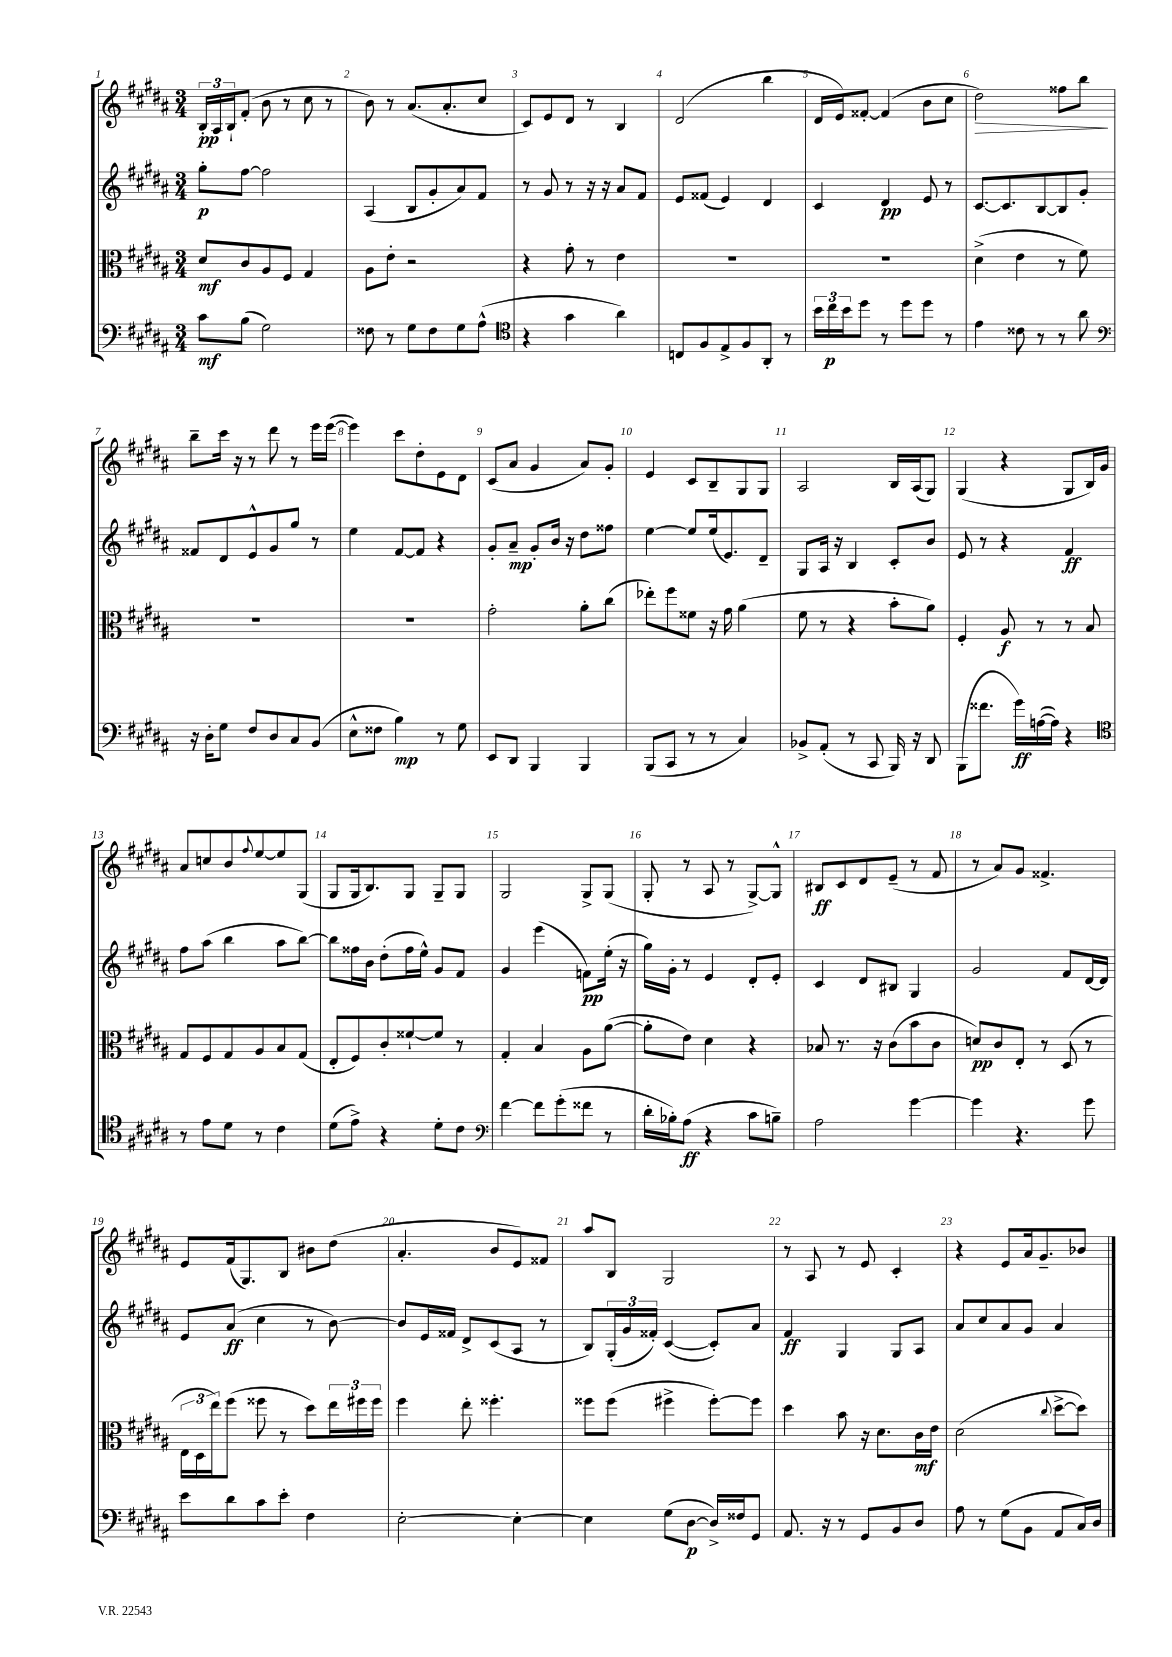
<<
\new StaffGroup <<
\new Staff = "s0" {
    \clef treble \key b \major \numericTimeSignature \time 3/4
    \tuplet 3/2 { b16-.\pp ais16 b16-! } fis'8-.( b'8 r8 cis''8 r8 |
    b'8) r8 ais'8.( ais'8.-. cis''8 |
    cis'8) e'8 dis'8 r8 b4 |
    dis'2( b''4 |
    dis'16 e'16) fisis'8~-. fisis'4( b'8 cis''8 |
    dis''2\>) fisis''8 b''8\! |
    b''8-- cis'''16 r16 r8 dis'''8 r8 e'''16 e'''16~( |
    e'''4) cis'''8 dis''8-. e'8 dis'8 |
    cis'8( ais'8 gis'4 ais'8) gis'8-. |
    e'4 cis'8 b8-- gis8 gis8 |
    ais2 b16 ais16( gis8) |
    gis4( r4 gis8 b16) gis'16 |
    ais'8 c''8 b'8 \appoggiatura { fis''8 } e''8~ e''8 gis8( |
    gis8 gis16 b8.) gis8 gis8-- gis8 |
    gis2 gis8-> gis8( |
    gis8-. r8 ais8 r8 gis8~->) gis8-^ |
    bis8\ff cis'8 dis'8 e'8--( r8 fis'8 |
    r8 ais'8) gis'8 fisis'4.-> |
    e'8 fis'16( gis8.) b8 bis'8 dis''8( |
    ais'4.-. b'8 e'8) fisis'8 |
    ais''8 b8 gis2 |
    r8 ais8 r8 e'8 cis'4-. |
    r4 e'8 ais'16 gis'8.-- bes'8 \bar "|." |
}
\new Staff = "s1" {
    \clef treble \key b \major \numericTimeSignature \time 3/4
    gis''8-.\p fis''8~ fis''2 |
    ais4( b8 gis'8-. ais'8) fis'8 |
    r8 gis'8 r8 r16 r16 ais'8 fis'8 |
    e'8 fisis'8( e'4) dis'4 |
    cis'4 dis'4\pp e'8 r8 |
    cis'8.~ cis'8. b8~ b8 gis'8-. |
    fisis'8 dis'8 e'8-^ gis'8 gis''8 r8 |
    e''4 fis'8~ fis'8 r4 |
    gis'8-. ais'8--\mp gis'8-. b'16 r16 dis''8 fisis''8 |
    e''4~ e''8 e''16( e'8.) dis'8-- |
    gis8 ais16 r16 b4 cis'8-. b'8 |
    e'8 r8 r4 fis'4\ff |
    fis''8 ais''8( b''4 ais''8 b''8~) |
    b''8 fisis''16 b'16 dis''8-.( fisis''16 e''16-^) gis'8 fis'8 |
    gis'4 e'''4( f'8\pp) e''16-.( r16 |
    gis''16) gis'16-. r8 e'4 dis'8-. e'8-. |
    cis'4 dis'8 bis8 gis4 |
    gis'2 fis'8 dis'16~ dis'16 |
    e'8 ais'8\ff( cis''4 r8 b'8~) |
    b'8 e'16 fisis'16 dis'8-> cis'8( ais8 r8 |
    b8) \tuplet 3/2 { gis16-.( gis'16 fisis'16-.) } cis'4~( cis'8-.) ais'8 |
    fis'4\ff gis4 gis8 ais8 |
    ais'8 cis''8 ais'8 gis'8 ais'4 \bar "|." |
}
\new Staff = "s2" {
    \clef alto \key b \major \numericTimeSignature \time 3/4
    dis'8\mf cis'8 ais8 fis8 gis4 |
    ais8 e'8-. r2 |
    r4 gis'8-. r8 e'4 |
    R2. |
    R2. |
    dis'4->( e'4 r8 fis'8) |
    R2. |
    R2. |
    gis'2-. ais'8-. cis''8( |
    ees''8-.) fis''8 fisis'8 r16 gis'16 ais'4( |
    fis'8 r8 r4 b'8-. ais'8) |
    fis4-. ais8\f r8 r8 b8 |
    gis8 fis8 gis8 ais8 b8 gis8( |
    e8-. fis8) cis'8-. fisis'8~-! fisis'8 r8 |
    gis4-. b4 ais8 ais'8~( |
    ais'8-. e'8) dis'4 r4 |
    bes8 r8. r16 cis'8( b'8 cis'8 |
    d'8\pp) cis'8 e8-. r8 dis8( r8 |
    \tuplet 3/2 { e16 dis16 e''16) } fis''8( fisis''8 r8 dis''8) \tuplet 3/2 { e''16 fis''16 fis''16 } |
    fis''4 e''8-. fisis''4.-. |
    fisis''8 fisis''8( fis''4-> fis''8~-.) fis''8 |
    dis''4 b'8 r16 dis'8. cis'16\mf e'16 |
    dis'2( \appoggiatura { cis''8 } dis''8~-> dis''8) \bar "|." |
}
\new Staff = "s3" {
    \clef bass \key b \major \numericTimeSignature \time 3/4
    cis'8\mf b8( gis2) |
    fisis8 r8 gis8 fisis8 gis8 ais8-^( |
    \clef tenor r4 gis'4 ais'4) |
    c8 fis8 e8-> fis8 ais,8-. r8 |
    \tuplet 3/2 { b'16 cis''16\p b'16 } dis''8 r8 dis''8 dis''8 r8 |
    e'4 cisis'8 r8 r8 ais'8 |
    \clef bass r16 dis16-. gis8 fis8 dis8 cis8 b,8( |
    e8-^ fisis8 b4\mp) r8 gis8 |
    e,8 dis,8 b,,4 b,,4 |
    b,,8( cis,8 r8 r8 cis4) |
    bes,8-> ais,8-.( r8 cis,8 b,,16) r16 dis,8 |
    b,,8( fisis'8. gis'16\ff) a16~( a16) r4 |
    \clef tenor r8 e'8 dis'8 r8 cis'4 |
    dis'8( e'8->) r4 dis'8-. cis'8 |
    \clef bass fis'4~ fis'8 gis'8-.( fisis'8 r8 |
    dis'16-. bes16-.) ais8\ff( r4 cis'8 b8--) |
    ais2 gis'4~ |
    gis'4 r4. gis'8 |
    e'8 dis'8 cis'8 e'8-. fis4 |
    e2~-. e4~-. |
    e4 gis8( dis8~\p dis16->) fisis16 gis,8 |
    ais,8. r16 r8 gis,8 b,8 dis8 |
    ais8 r8 gis8( b,8 ais,8 cis16) dis16 \bar "|." |
}
>>
>>
\layout { \context { \Score \override BarNumber.break-visibility = ##(#f #t #t) barNumberVisibility = #all-bar-numbers-visible } }
